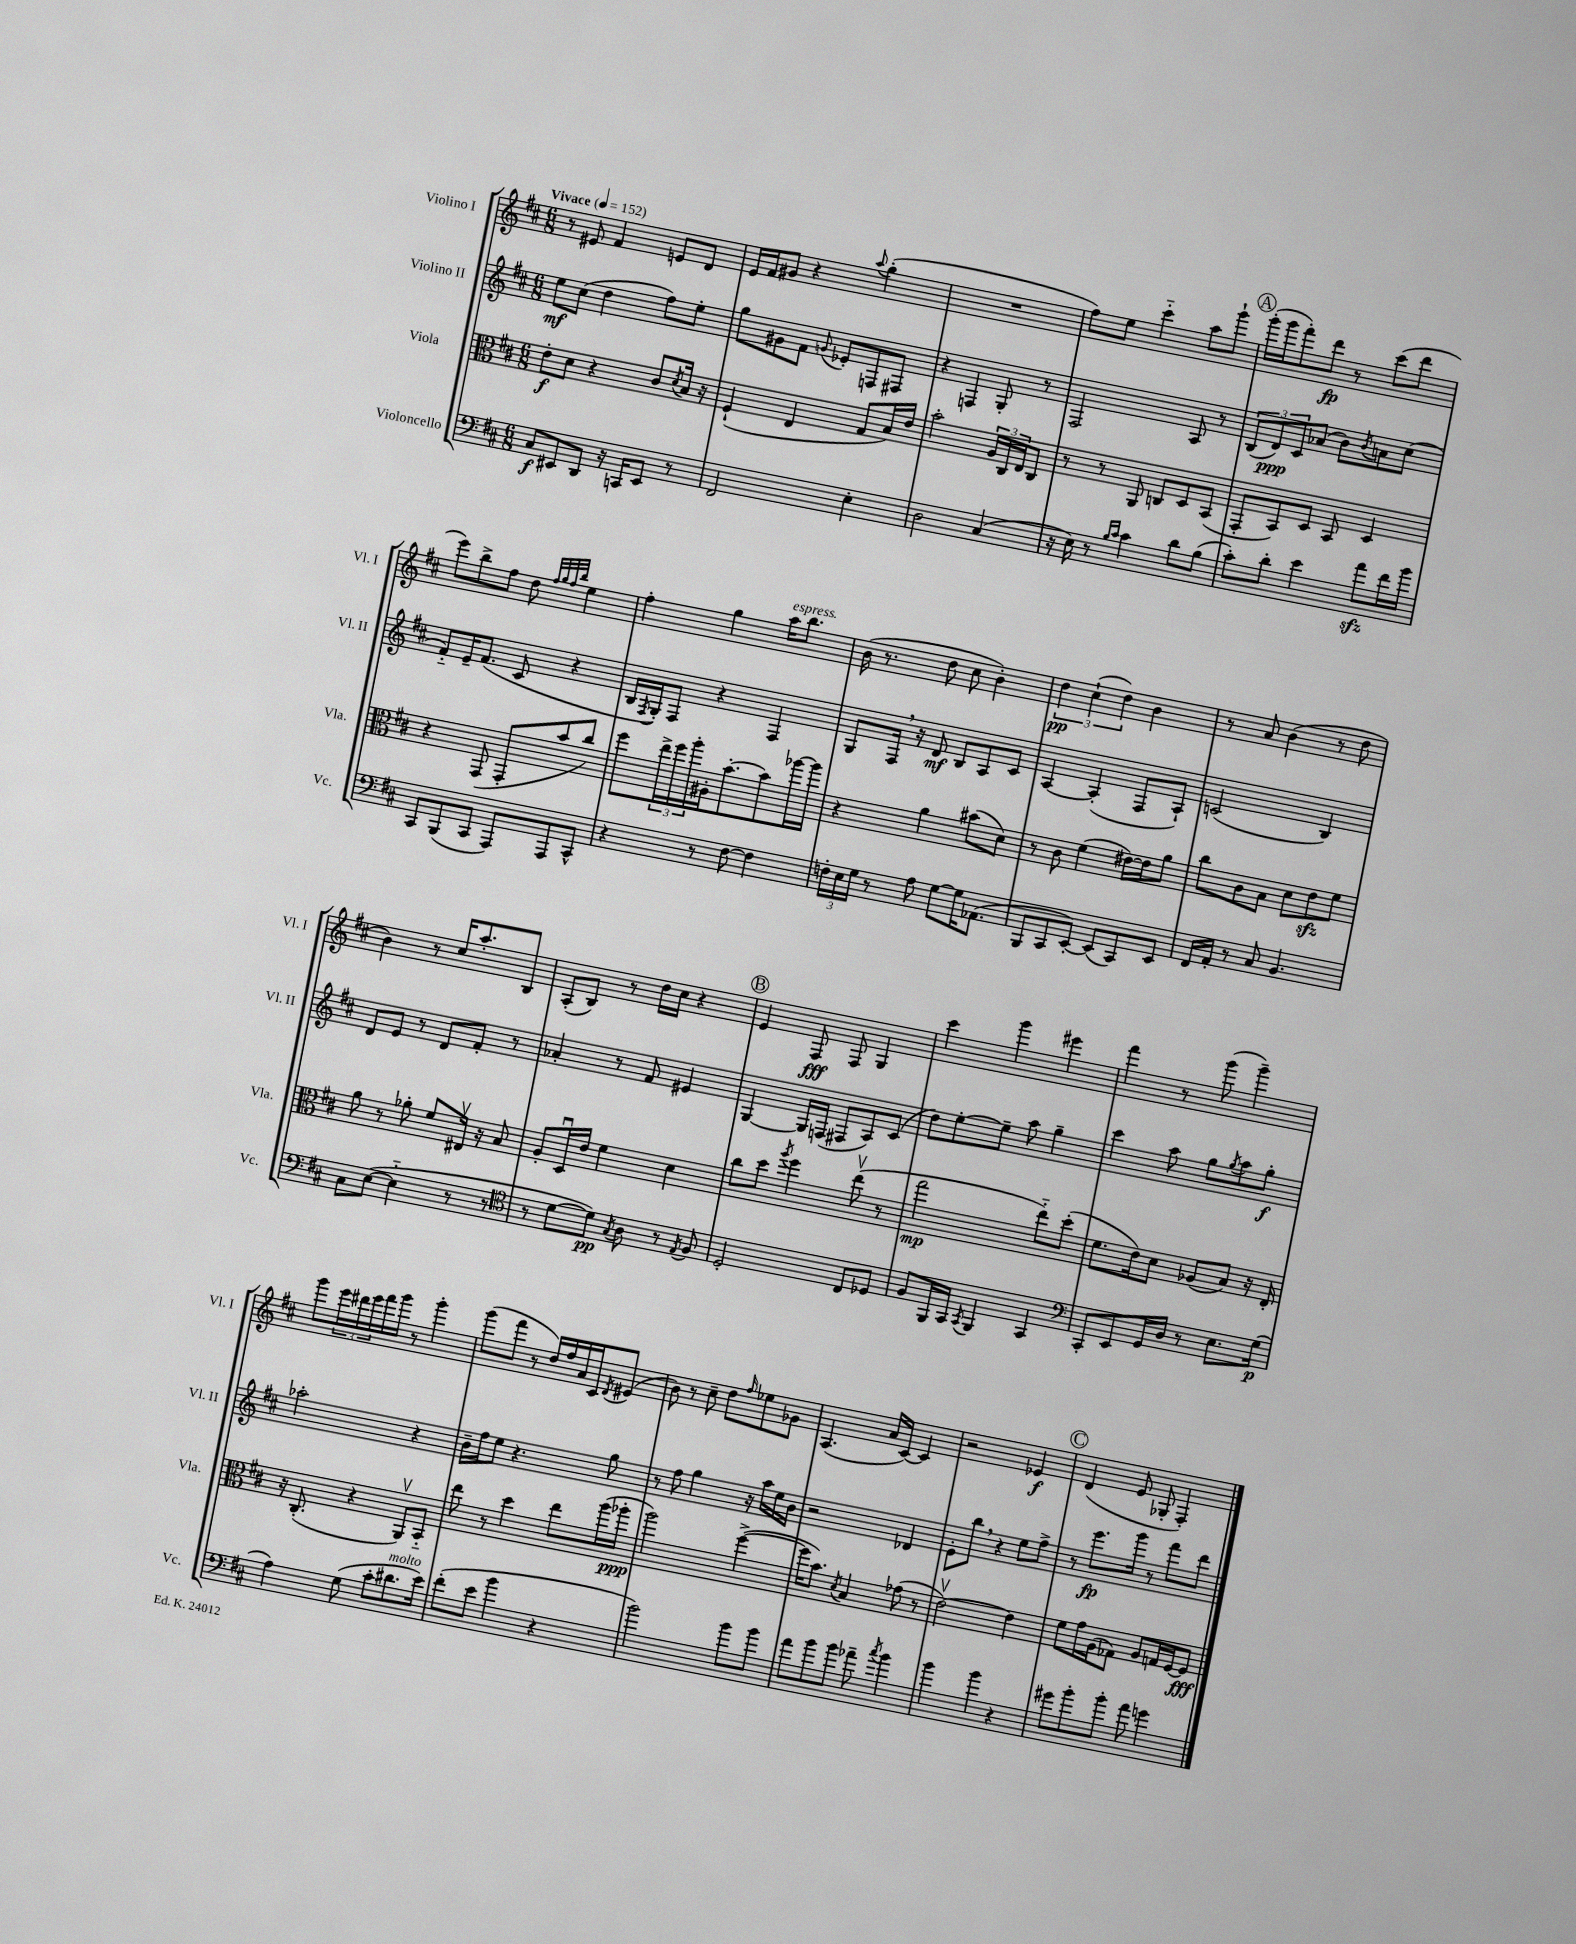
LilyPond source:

<<
\new StaffGroup <<
\new Staff = "s0" \with { instrumentName = "Violino I" shortInstrumentName = "Vl. I" } {
    \clef treble \key d \major \numericTimeSignature \time 6/8 \tempo "Vivace" 4 = 152
    r8 eis'8 fis'4 e'8 d'8 |
    e'16 fis'16 gis'8 r4 \appoggiatura { a''8 } g''4-.( |
    R2. |
    fis''8) e''8 cis'''4-_ a''8 g'''8-! |
    \mark \markup { \circle "A" } g'''16-.( g'''16 fis'''8-.) d'''8\fp r8 cis'''8( d'''8 |
    e'''8) b''8-> fis''8 d''8 \grace { fis''32 g''32 fis''32 b''32 } e''4 |
    fis''4-. g''4 a''16^\markup { \italic "espress." } b''8. |
    b'16( r8. d''8 cis''8 b'4-.) |
    \tuplet 3/2 { d''4\pp cis''4-!( d''4) } b'4 |
    r8 a'8 b'4( r8 d''8 |
    b'4) r8 cis''16 a''8.-. b8 |
    a8-.( b8) r8 d''16 cis''16 r4 |
    \mark \markup { \circle "B" } e'4 fis8\fff fis8 g4 |
    cis'''4 g'''4 eis'''4 |
    fis'''4 r8 g'''8( g'''4--) |
    g'''8 \tuplet 3/2 { e'''16 dis'''16 e'''16 } fis'''16 g'''16 r8 g'''4-. |
    g'''8( fis'''8 r8 d''16) fis''16 a'16 cis'16 \acciaccatura { d'8 } eis'8( |
    b'8) r8 cis''8-- d''8 \grace { fis''16 } ees''8 ges'8 |
    a4.( a'16 cis'16~) cis'4 |
    r2 ees'4\f |
    \mark \markup { \circle "C" } d'4( e'8 ges8-. fis4-.) \bar "|." |
}
\new Staff = "s1" \with { instrumentName = "Violino II" shortInstrumentName = "Vl. II" } {
    \clef treble \key d \major \numericTimeSignature \time 6/8
    e''8\mf cis''8( d''4 fis''8) e''8-. |
    g''8 gis'8 fis'8 \appoggiatura { g'8 } ees'8-. f8 fis8 |
    r4 f4 g8-. r8 |
    fis2 a8 r8 |
    \mark \markup { \circle "A" } \tuplet 3/2 { b8( d'8\ppp) cis'8 } aes'8( b'8) \acciaccatura { b'8 } a'8 cis''8( |
    fis'8-_) e'16-- fis'8.( cis'8 r4 |
    b16 \acciaccatura { fis8 } g16-.) fis8 r4 fis4 |
    g8 fis16 \breathe r16 d'8\mf b8 a8 cis'8 |
    a4~ a4-.( fis8 a8-!) |
    c'2( b4) |
    d'8 e'8 r8 d'8 fis'8-. r8 |
    aes'4-. r8 fis'8 eis'4 |
    \mark \markup { \circle "B" } g4~ g16 f16( fis8 a8) cis'8( |
    d''8) e''8~-. e''8-- a''8 g''4-- |
    cis'''4 a''8 g''8 \acciaccatura { g''8 } a''8 g''8-.\f |
    aes''2-. r4 |
    b'16-- fis''16 e''8 r4. g''8 |
    r8 fis''8 g''4 r16 a''16 e''16 b'16 |
    r2 des'4 |
    e'8-. b''8 \breathe r4 e''8 fis''8-> |
    \mark \markup { \circle "C" } r8 e'''8.\fp g'''16 r8 fis'''8 d'''8 \bar "|." |
}
\new Staff = "s2" \with { instrumentName = "Viola" shortInstrumentName = "Vla." } {
    \clef alto \key d \major \numericTimeSignature \time 6/8
    e'8-.\f d'8 r4 cis'8 \acciaccatura { d'8 } b16 r16 |
    fis4-!( e4 g8 b16) e'16 |
    b'2-. \tuplet 3/2 { a16 cis16 e16 } cis8 |
    r8 r8 a,8 c8 d8 b,8( |
    \mark \markup { \circle "A" } g,8-. b,8) d8 b,8 d4 |
    r4 g,8( g,8-. b'8 cis''8) |
    fis''8 \tuplet 3/2 { e''16-> fis''16 a''16-. } ais16-. b'8.~-. b'8 aes''16~ aes''16 |
    r4 a'4 bis'8( d'8) |
    r8 cis'8 fis'4( eis'16~) eis'16 a'8 |
    cis''8 cis'8 b8 d'8 e'8\sfz fis'8 |
    a'8 r8 aes'8-. fis'8 eis16\upbow r16 b8 |
    a8-. d16\downbow e'16 fis'4 d'4 |
    \mark \markup { \circle "B" } cis''8 d''8 \acciaccatura { a''8 } fis''4 e''8\upbow( r8 |
    g''2\mp e''8-_) d''8-.( |
    fis'8. e'16) d'8 aes8( b8) r16 e16-. |
    r16 cis8.-.( r4 a,8\upbow) b,8-_ |
    e''8 r8 d''4 e''8 a''16( aes''16-.\ppp |
    a''2) fis''4~->( |
    fis''16 b'8.) \acciaccatura { d'8 } b4 ges'8( r8 |
    e'2~\upbow) e'4 |
    \mark \markup { \circle "C" } fis'8 g'16 a16( ges8) a8 g16 fis16~ fis8\fff \bar "|." |
}
\new Staff = "s3" \with { instrumentName = "Violoncello" shortInstrumentName = "Vc." } {
    \clef bass \key d \major \numericTimeSignature \time 6/8
    cis8\f eis,8 d,8 r16 c,16 eis,8 r8 |
    fis,2 e4-. |
    d2 cis4( |
    r16 e16) r8 \grace { b16 cis'16 } cis'4 d'8 b8( |
    \mark \markup { \circle "A" } cis'8-.) d'8-. e'4 a'8\sfz fis'16 b'16 |
    cis,8 b,,8( cis,8 a,,8) a,,8 cis,8-^ |
    r4 r8 fis8~ fis4 |
    \tuplet 3/2 { f16-. e16 g16 } r8 a8 g8~ g16 aes,8.( |
    b,,8 cis,8 e,8~-.) e,8( cis,8) e,8 |
    fis,16 a,16-. r8 cis8 b,4. |
    cis8 e8~( e4-_ r8 r8 |
    \clef tenor r8 d'8~ d'8\pp) \acciaccatura { g8 } a8 r8 \acciaccatura { e8 } fis8 |
    \mark \markup { \circle "B" } d2-. cis8 des8 |
    fis8 fis,16 g,16 \acciaccatura { g,8 } fis,4 g,4 |
    \clef bass cis,8-. e,8 g,16 d16 r8 e8. g16\p( |
    a4) g8( cis'8-. dis'8.^\markup { \italic "molto" } e'16) |
    fis'8-.( e'8 b'4 r4 |
    b'2) b'8 b'8 |
    a'8 b'8 b'8 aes'8-- \acciaccatura { cis''8 } b'4 |
    b'4 b'4 r4 |
    \mark \markup { \circle "C" } gis'8 b'8-. b'8-. a'8 g'4 \bar "|." |
}
>>
>>
\layout { \context { \Score \remove "Bar_number_engraver" } }
